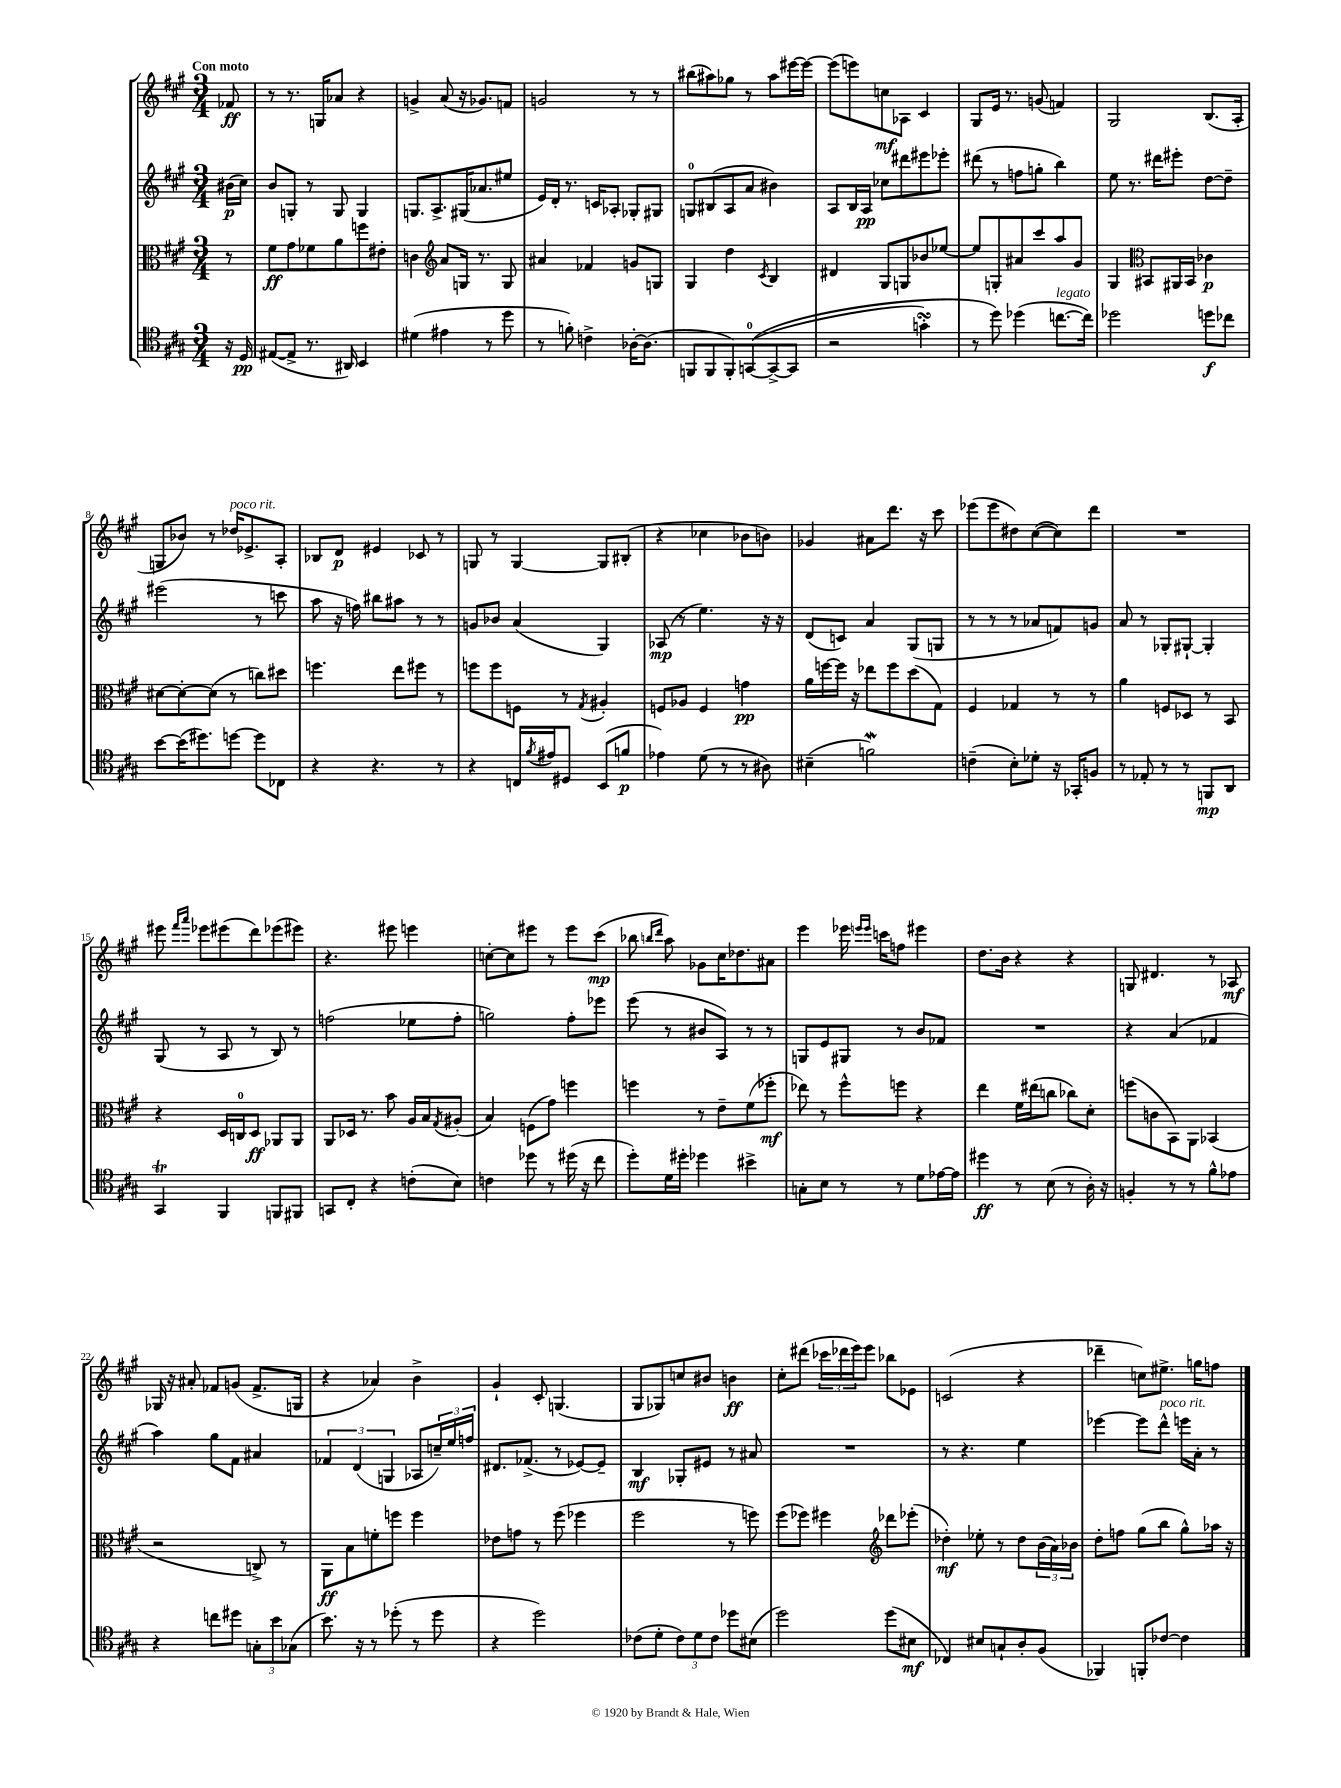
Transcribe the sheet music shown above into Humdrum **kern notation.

**kern	**dynam	**kern	**dynam	**kern	**dynam	**kern	**dynam
*part4	*part4	*part3	*part3	*part2	*part2	*part1	*part1
*staff4	*staff4	*staff3	*staff3	*staff2	*staff2	*staff1	*staff1
*clefC4	*	*clefC3	*	*clefG2	*	*clefG2	*
*k[f#c#g#]	*	*k[f#c#g#]	*	*k[f#c#g#]	*	*k[f#c#g#]	*
*M3/4	*	*M3/4	*	*M3/4	*	*M3/4	*
=	=	=	=	=	=	=	=
!	!	!	!	!	!	!LO:TX:a:B:t=Con moto	!
16r	.	8r	.	(16b#X\LL	p	8f-X/	ff
16D/	pp	.	.	16cc#\JJ)	.	.	.
=1	=1	=1	=1	=1	=1	=1	=1
([8E#X/L	.	8f#\L	ff	8b/L	.	8r	.
8E#^/J]	.	8g#\	.	8Gn'/J	.	8.r	.
8.r	.	8f-X\	.	8r	.	.	.
.	.	.	.	.	.	16Gn/KL	.
.	.	8a\	.	8G/	.	8a-X/J	.
16AA#X/)	.	.	.	.	.	.	.
4BB/	.	8ffn\	.	4G/	.	4r	.
.	.	8e#X'\J	.	.	.	.	.
=2	=2	=2	=2	=2	=2	=2	=2
(4d#X\	.	4cn\	.	8.Gn/L	.	4gn^/	.
.	.	.	.	8.A^/	.	.	.
*	*	*clefG2	*	*	*	*	*
4e#X\	.	8a/L	.	.	.	(8a/	.
.	.	16Gn/Jk	.	(16G#X/K	.	16r	.
.	.	8.r	.	8.a-X/	.	8.g-X/L)	.
8r	.	.	.	.	.	.	.
8dd\	.	8G/	.	8ee#X/J	.	8fn/J	.
=3	=3	=3	=3	=3	=3	=3	=3
8r	.	4a#X/	.	16e/LL)	.	2gn/	.
.	.	.	.	16d'/JJ	.	.	.
8fn'\)	.	.	.	8.r	.	.	.
4cn^\	.	4f-X/	.	.	.	.	.
.	.	.	.	16cn/KL	.	.	.
.	.	.	.	8A-X'/J	.	.	.
[16A-X'\KL	.	8gn/L	.	8G-X'/L	.	8r	.
(8.A-\J]	.	.	.	.	.	.	.
.	.	8Gn/J	.	8G#X/J	.	8r	.
=4	=4	=4	=4	=4	=4	=4	=4
8FFn/L	.	4G#/	.	8Gn/L	.	(8bb#X\L	.
8FF/	.	.	.	(8B#X/	.	8aa#X\)	.
8FF'/)	.	4dd\	.	8A/	.	8gg-X\J	.
(([8GGn/	.	.	.	8a/J	.	8r	.
.	.	8qc#/	.	.	.	.	.
8GG^/_	.	4B/	.	4b#X\)	.	8aa#\L	.
8GG/J]	.	.	.	.	.	[16eee#X\L	.
.	.	.	.	.	.	16eee#\JJ_	.
=5	=5	=5	=5	=5	=5	=5	=5
2r	.	4d#X/	.	8A/L	.	(8eee#\L]	.
.	.	.	.	16B/L	.	8eeen\)	.
.	.	.	.	16A/JJ	pp	.	.
.	.	8G#/L	.	8cc-X\L	.	8ccn\	mf
.	.	8Gn/	.	8ddd#X\	.	8A-X\J	.
4gnsSSs'\)	.	8b-X/	.	8eee#X\	.	4c#/	.
.	.	[8ee-X/J	.	8eee-X'\J	.	.	.
=6	=6	=6	=6	=6	=6	=6	=6
8r	.	8ee-/L]	.	(8ddd#X\	.	8G#/L	.
8dd\)	.	8Gn'/	.	8r	.	16e/Jk	.
.	.	.	.	.	.	8.r	.
(4dd-X\	.	8a#X/	.	8ffn\L	.	.	.
.	.	8ccc#/	.	8ggn'\J	.	(8gn/	.
!LO:TX:a:i:t=legato	!	!	!	!	!	!	!
[8.ccn\L	.	8aa/	.	4bb\)	.	4fn/)	.
.	.	8g#/J	.	.	.	.	.
16cc\Jk])	.	.	.	.	.	.	.
=7	=7	=7	=7	=7	=7	=7	=7
2dd-X\	.	4G#/	.	8ee\	.	2G#/	.
.	.	.	.	8.r	.	.	.
*	*	*clefC3	*	*	*	*	*
.	.	8BB#X/L	.	.	.	.	.
.	.	.	.	16ddd#X\KL	.	.	.
.	.	16AA#X/L	.	8eee#X'\J	.	.	.
.	.	16BB#/JJ	.	.	.	.	.
8ddn\L	f	4c-X\	p	[8dd\L	.	(8.B/L	.
8cc-X\J	.	.	.	8dd~\J]	.	.	.
.	.	.	.	.	.	16A'/Jk	.
!!LO:LB:g=z
=8	=8	=8	=8	=8	=8	=8	=8
[8b\L	.	[8d#X\L	.	(2eee#X\	.	8Gn/L	.
(16b\K]	.	8d#'\_	.	.	.	8b-X/J)	.
8.dd#X\)	.	.	.	.	.	.	.
.	.	(8d#\J]	.	.	.	8r	.
!	!	!	!	!	!	!LO:TX:a:i:t=poco rit.	!
[8ddn\J	.	8r	.	.	.	16dd-X/KL	.
.	.	.	.	.	.	8.e-X^/	.
8dd\L]	.	8ccn\L)	.	8r	.	.	.
8C-X\J	.	8dd#X\J	.	8cccn\	.	8A'/J	.
=9	=9	=9	=9	=9	=9	=9	=9
4r	.	4.ffn\	.	8aa\	.	8B-X/L	.
.	.	.	.	16r	.	8d/J	p
.	.	.	.	16ffn\)	.	.	.
4.r	.	.	.	8bb#X\L	.	4e#X/	.
.	.	8ee\L	.	8aa#X\J	.	.	.
.	.	8ff#X\J	.	8r	.	8c-X/	.
8r	.	8r	.	8r	.	8r	.
=10	=10	=10	=10	=10	=10	=10	=10
4r	.	8ffn\L	.	8gn/L	.	8Gn/	.
.	.	8ff\	.	8b-X/J	.	8r	.
16Cn/LL	.	8Fn\J	.	(4a/	.	[4G/	.
8qf#/	.	.	.	.	.	.	.
16e#X/J	.	.	.	.	.	.	.
8D#X/J	.	8r	.	.	.	.	.
.	.	8qG#/	.	.	.	.	.
(8BB/L	.	4A#X'/	.	4G#/)	.	8G/L]	.
8fn/J	p	.	.	.	.	(8B#X'/J	.
=11	=11	=11	=11	=11	=11	=11	=11
4e-X\)	.	8Fn/L	.	(8A-X/	mp	4r	.
.	.	8A-X/J	.	8r	.	.	.
(8d\	.	4F/	.	4.ee\)	.	4cc-X\	.
8r	.	.	.	.	.	.	.
8r	.	4gn\	pp	.	.	8b-X\L	.
8A#X\)	.	.	.	16r	.	8bn\J)	.
.	.	.	.	16r	.	.	.
=12	=12	=12	=12	=12	=12	=12	=12
(4B#X~\	.	16a\LL	.	(8d/L	.	4g-X/	.
.	.	[16ffn\	.	.	.	.	.
.	.	16ff\JJ]	.	8cn/J)	.	.	.
.	.	16r	.	.	.	.	.
2fnw\)	.	8ee-X\L	.	4a/	.	8a#X\L	.
.	.	8ff\	.	.	.	8.ddd\J	.
.	.	(8dd\	.	(8G#/L	.	.	.
.	.	.	.	.	.	16r	.
.	.	8G#\J)	.	8Gn/J	.	8ccc#\	.
=13	=13	=13	=13	=13	=13	=13	=13
(4cn~\	.	4F#/	.	8r	.	(8eee-X\L	.
.	.	.	.	8r	.	8eee-\	.
8B'\L)	.	4G-X/	.	8r	.	8dd#X\)	.
8d-X'\J	.	.	.	8a-X/L	.	([8cc#\	.
16r	.	8r	.	8fn/)	.	8cc#\])	.
16GG-X'/KL	.	.	.	.	.	.	.
8Fn/J	.	8r	.	8gn/J	.	8ddd\J	.
=14	=14	=14	=14	=14	=14	=14	=14
8r	.	4a\	.	8a/	.	2.r	.
8E-X'/	.	.	.	8r	.	.	.
8r	.	8Fn/L	.	8G-X'/L	.	.	.
8r	.	8D-X/J	.	[8G#X`/J	.	.	.
8FFn/L	mp	8r	.	4G#'/]	.	.	.
8AA/J	.	8BB/	.	.	.	.	.
!!LO:LB:g=z
=15	=15	=15	=15	=15	=15	=15	=15
4GG#t/	.	4r	.	(8G#/	.	8eee#X\	.
.	.	.	.	.	.	16qqfff#/LL	.
.	.	.	.	.	.	16qqaaa/JJ	.
.	.	.	.	8r	.	8eee-X\L	.
4FF#/	.	16D/LL	.	8A/	.	(8eee#X\	.
.	.	16Cn/J	.	.	.	.	.
.	.	8D/J	ff	8r	.	8ddd\)	.
8FFn/L	.	8AA-X/L	.	8B/)	.	(8eee-X\	.
8FF#X/J	.	8AA-/J	.	8r	.	8eee#X\J)	.
=16	=16	=16	=16	=16	=16	=16	=16
8GGn/L	.	8AA/L	.	(2ffn\	.	4.r	.
8C#'/J	.	16D-X/Jk	.	.	.	.	.
.	.	8.r	.	.	.	.	.
4r	.	.	.	.	.	.	.
.	.	8b\	.	.	.	8eee#X\	.
(8cn'\L	.	16A/LL	.	8ee-X\L	.	4eeen\	.
.	.	16B/J	.	.	.	.	.
.	.	8qG#/	.	.	.	.	.
8B\J)	.	(8A#X'/J	.	8ff'\J	.	.	.
=17	=17	=17	=17	=17	=17	=17	=17
4cn\	.	4B/)	.	2ggn\)	.	[8ccn'\L	.
.	.	.	.	.	.	8cc\]	.
8dd-X\	.	(8Fn\L	.	.	.	8eee#X\J	.
8r	.	8g#\J)	.	.	.	8r	.
(16dd#X\	.	4ffn\	.	8ff#'\L	.	8eee#\L	.
16r	.	.	.	.	.	.	.
8cc#\	.	.	.	8eee-X\J	.	(8ccc#\J	mp
=18	=18	=18	=18	=18	=18	=18	=18
8dd'\L)	.	4ffn\	.	(8eee\	.	8bb-X\	.
.	.	.	.	.	.	16qqbbn/LL	.
.	.	.	.	.	.	16qqddd/JJ	.
16d\L	.	.	.	8r	.	8aa\)	.
16dd#X'\JJ	.	.	.	.	.	.	.
4dd-X\	.	8r	.	8b#X/L	.	8g-X\L	.
.	.	8e~\L	.	8A/J)	.	16cc#\K	.
.	.	.	.	.	.	8.dd-X\	.
4b#X^\	.	(8f#\	.	8r	.	.	.
.	.	8ff-X'\J	mf	8r	.	8a#X\J	.
=19	=19	=19	=19	=19	=19	=19	=19
8Gn'\L	.	8ee-X\)	.	8Gn/L	.	4eee\	.
8B\J	.	8r	.	8e/	.	.	.
8r	.	8ff#^^\L	.	8G#X/J	.	16eee-X\	.
.	.	.	.	.	.	16qqeeen/LL	.
.	.	.	.	.	.	16qqeee/JJ	.
.	.	.	.	.	.	16cccn\KL	.
8r	.	8ffn\J	.	8r	.	8ffn\J	.
8d\L	.	4r	.	8b/L	.	4eee#X\	.
[16e-X\L	.	.	.	8f-X/J	.	.	.
16e-\JJ]	.	.	.	.	.	.	.
=20	=20	=20	=20	=20	=20	=20	=20
4dd#X\	ff	4ee\	.	2.r	.	8.dd\L	.
.	.	.	.	.	.	16b\Jk	.
8r	.	16f#\LL	.	.	.	4r	.
.	.	(16ee#X\J	.	.	.	.	.
(8B\	.	8ccn\J	.	.	.	.	.
8r	.	8cc-X\L)	.	.	.	4r	.
16A'\)	.	8d'\J	.	.	.	.	.
16r	.	.	.	.	.	.	.
=21	=21	=21	=21	=21	=21	=21	=21
4Fn'/	.	(8ffn\L	.	4r	.	8Gn/	.
.	.	8cn\	.	.	.	4.d#X/	.
8r	.	8BB\)	.	(4a/	.	.	.
8r	.	8AA\J	.	.	.	.	.
8f#^^\L	.	(4BB-X/	.	4f-X/	.	8r	.
8e-X\J	.	.	.	.	.	8A-X/	mf
!!LO:LB:g=z
=22	=22	=22	=22	=22	=22	=22	=22
4r	.	2r	.	4aa\)	.	16G-X/	.
.	.	.	.	.	.	16r	.
.	.	.	.	.	.	8a#X'/	.
8ccn\L	.	.	.	8gg#\L	.	8f-X/L	.
8dd#X\J	.	.	.	8f#\J	.	(8gn/J	.
12Gn'\L	.	8Cn^/)	.	4a#X/	.	8.f-^/L	.
12b\	.	.	.	.	.	.	.
.	.	8r	.	.	.	.	.
(12G-X\J	.	.	.	.	.	.	.
.	.	.	.	.	.	16Gn/Jk	.
=23	=23	=23	=23	=23	=23	=23	=23
8.b\)	.	8AA\L	ff	6f-X/	.	4r	.
.	.	8B\	.	.	.	.	.
.	.	.	.	(6d/	.	.	.
16r	.	.	.	.	.	.	.
8r	.	8fn'\	.	.	.	4a-X/)	.
.	.	.	.	6Gn/	.	.	.
(8dd-X'\	.	8ffn\J	.	.	.	.	.
8r	.	4ff\	.	8A-X/L	.	4b^\	.
8dd-\	.	.	.	24ccn~/L)	.	.	.
.	.	.	.	24ee/	.	.	.
.	.	.	.	24ffn/JJ	.	.	.
=24	=24	=24	=24	=24	=24	=24	=24
4r	.	8e-X\L	.	8.d#X/L	.	4g#`/	.
.	.	8gn\J	.	.	.	.	.
.	.	.	.	(8.f-X^/J	.	.	.
2dd\)	.	8r	.	.	.	8c#'/	.
.	.	(8ff#\	.	8r	.	(4.Gn/	.
.	.	4ff-X\	.	[8e-X/L)	.	.	.
.	.	.	.	8e-~/J]	.	.	.
=25	=25	=25	=25	=25	=25	=25	=25
(8c-X\L	.	2ff#\	.	4B/	mf	8G#/L	.
8d'\J	.	.	.	.	.	8G-X/)	.
12c-\L)	.	.	.	8G-X'/L	.	8ccn/	.
12d\	.	.	.	.	.	.	.
.	.	.	.	8e#X/J	.	8b#X/J	.
12c-\J	.	.	.	.	.	.	.
8dd-X\L	.	8r	.	8r	.	4bn\	ff
(8B#X\J	.	8ffn\)	.	8a#X/	.	.	.
=26	=26	=26	=26	=26	=26	=26	=26
2dd\)	.	(8ff#\L	.	2.r	.	8cc#'\L	.
.	.	8ff-X\J)	.	.	.	(8ddd#X\J	.
.	.	4ff#X\	.	.	.	24ccc-X\LL	.
.	.	.	.	.	.	24ddd-X\	.
.	.	.	.	.	.	24eee\J)	.
.	.	.	.	.	.	8eee\J	.
*	*	*clefG2	*	*	*	*	*
(8dd\L	.	8ddd-X\L	.	.	.	8bb-X\L	.
8B#X\J	mf	(8eee-X'\J	.	.	.	8e-X\J	.
=27	=27	=27	=27	=27	=27	=27	=27
4C-X/)	.	4dd-X'\)	mf	8r	.	(2cn/	.
.	.	.	.	4.r	.	.	.
8B#X/L	.	8ee-X'\	.	.	.	.	.
8Gn`/	.	8r	.	.	.	.	.
8A'/	.	8dd-\L	.	4ee\	.	4r	.
(8F#/J	.	(24b\L	.	.	.	.	.
.	.	24a\)	.	.	.	.	.
.	.	24b-X\JJ	.	.	.	.	.
=28	=28	=28	=28	=28	=28	=28	=28
4FF-X/)	.	8dd'\L	.	[4eee-X\	.	4ddd-X~\	.
.	.	8ffn\J	.	.	.	.	.
8FFn'/L	.	(8gg#\L	.	8eee-\L]	.	8ccn\L)	.
!	!	!	!	!LO:TX:a:i:t=poco rit.	!	!	!
[8c-X/J	.	8bb\J	.	8ddd^^\J	.	8.ee#X^\J	.
4c-\]	.	8gg#^^\L)	.	16eeen\LL	.	.	.
.	.	.	.	16a'\JJ	.	16ggn\KL	.
.	.	16aa-X\Jk	.	8r	.	8ffn\J	.
.	.	16r	.	.	.	.	.
==	==	==	==	==	==	==	==
*-	*-	*-	*-	*-	*-	*-	*-
